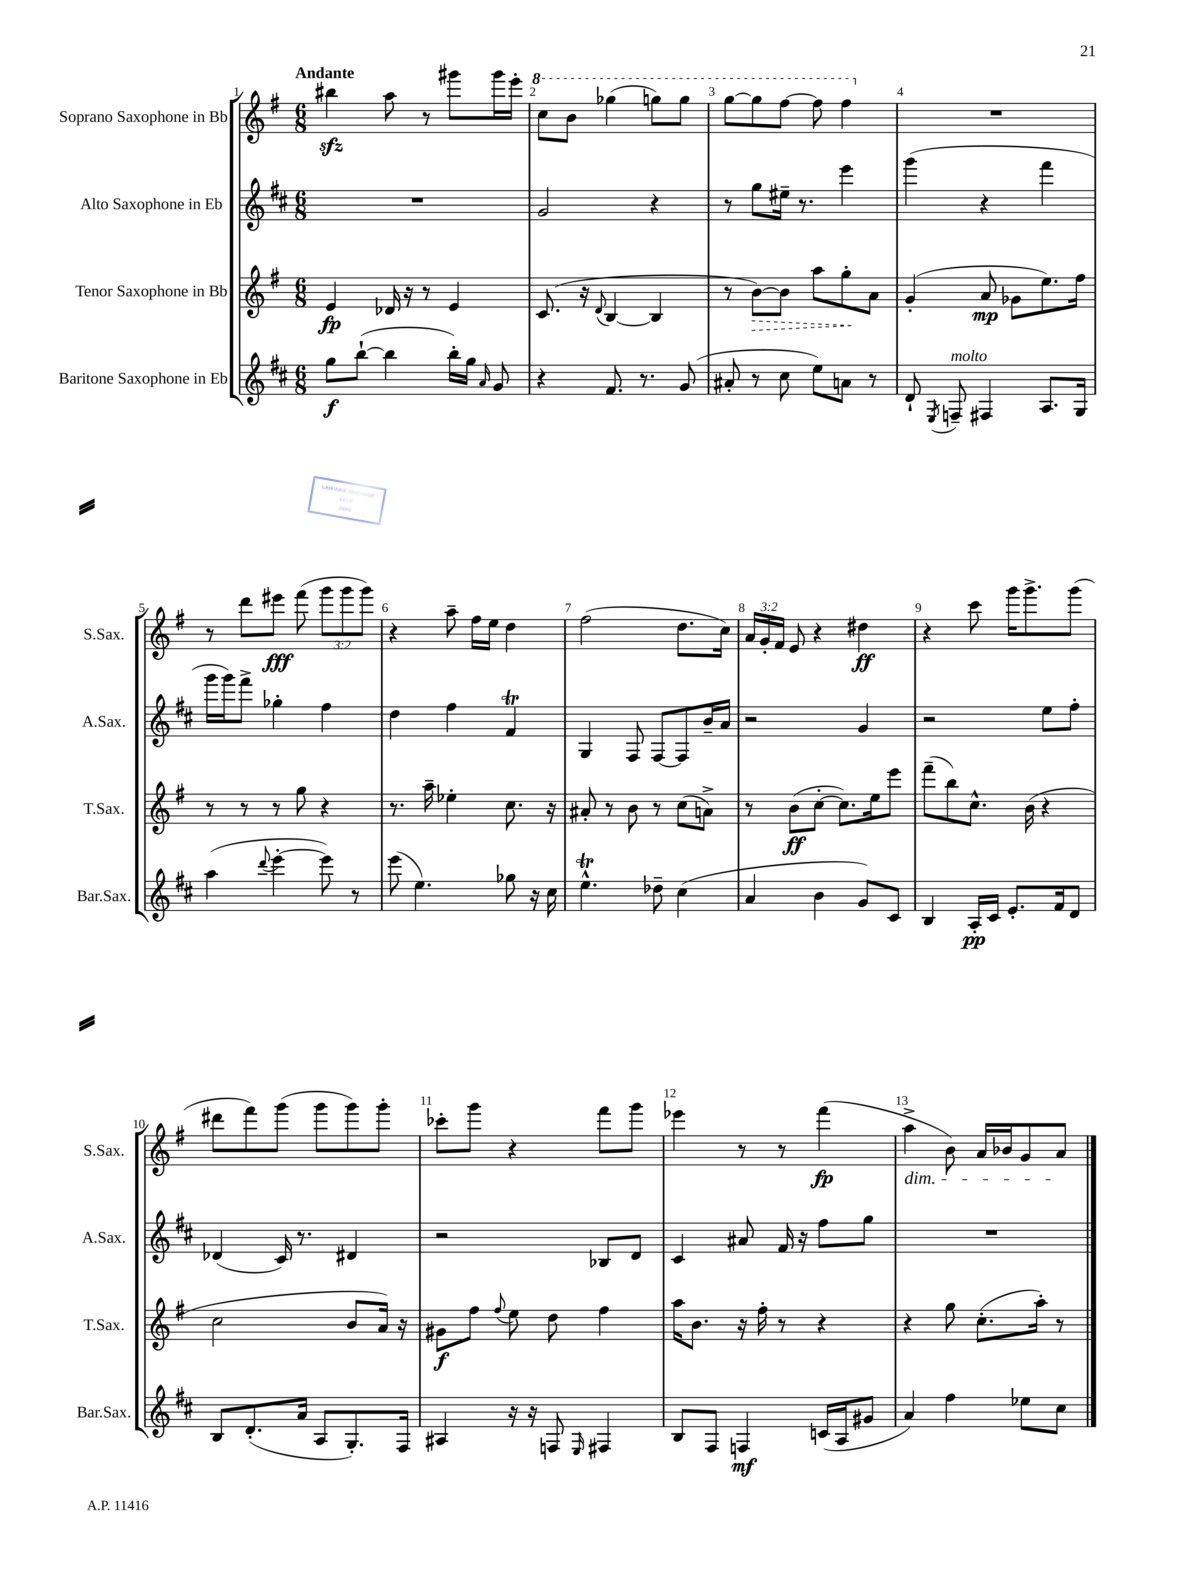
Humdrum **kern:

**kern	**dynam	**kern	**dynam	**kern	**kern	**dynam
*part4	*part4	*part3	*part3	*part2	*part1	*part1
*staff4	*staff4	*staff3	*staff3	*staff2	*staff1	*staff1
*I"Baritone Saxophone in Eb	*	*I"Tenor Saxophone in Bb	*	*I"Alto Saxophone in Eb	*I"Soprano Saxophone in Bb	*
*I'Bar.Sax.	*	*I'T.Sax.	*	*I'A.Sax.	*I'S.Sax.	*
*clefG2	*	*clefG2	*	*clefG2	*clefG2	*
*k[f#c#]	*	*k[f#]	*	*k[f#c#]	*k[f#]	*
*M6/8	*	*M6/8	*	*M6/8	*M6/8	*
=1	=1	=1	=1	=1	=1	=1
!	!	!	!	!	!LO:TX:a:B:t=Andante	!
8gg\L	f	4e/	fp	2.r	4bb#Xzz\	.
([8bb`\J	.	.	.	.	.	.
4bb\]	.	16d-X/	.	.	8aa\	.
.	.	16r	.	.	.	.
.	.	8r	.	.	8r	.
16bb'\LL)	.	4e/	.	.	8ggg#X\L	.
16gg\JJ	.	.	.	.	.	.
16qqa/	.	.	.	.	.	.
8g/	.	.	.	.	16ggg#\L	.
.	.	.	.	.	16eee'\JJ	.
=2	=2	=2	=2	=2	=2	=2
*	*	*	*	*	*8va	*
4r	.	(8.c/	.	2g/	8ccc\L	.
.	.	.	.	.	8bb\J	.
.	.	16r	.	.	.	.
.	.	8qqd/	.	.	.	.
8.f#/	.	[4B/	.	.	(4ggg-X\	.
8.r	.	.	.	.	.	.
.	.	4B/]	.	4r	8gggn\L)	.
(8g/	.	.	.	.	8ggg\J	.
=3	=3	=3	=3	=3	=3	=3
8a#X'/	.	8r	.	8r	[8ggg\L	.
!	!	!	!LO:HP:b	!	!	!
8r	.	[8b\L)	>	8gg\L	8ggg\]	.
8cc#\	.	8b\J]	.	16ee#X~\Jk	[8fff#\J	.
.	.	.	.	8.r	.	.
8ee\L)	.	8aa\L	.	.	8fff#\]	.
8an\J	.	8gg'\	.	4eee\	4fff#\	.
8r	.	8a\J	]	.	.	.
=4	=4	=4	=4	=4	=4	=4
*	*	*	*	*	*X8va	*
8d`/	.	(4g'/	.	(4ggg\	2.r	.
8qE/	.	.	.	.	.	.
!LO:TX:a:i:t=molto	!	!	!	!	!	!
8Fn~/	.	.	.	.	.	.
4F#X/	.	8a/	mp	4r	.	.
.	.	8g-X\L	.	.	.	.
8.A/L	.	8.ee\)	.	4fff#\	.	.
16G/Jk	.	16ff#\Jk	.	.	.	.
!!LO:LB:g=z
=5	=5	=5	=5	=5	=5	=5
(4aa\	.	8r	.	16ggg\LL	8r	.
.	.	.	.	16ggg\J)	.	.
.	.	8r	.	8fff#^\J	8ddd\L	.
8qqddd/	.	.	.	.	.	.
[4eee'\	.	8r	.	4gg-X'\	8eee#X\J	fff
.	.	8gg\	.	.	(8fff#\	.
8eee\])	.	4r	.	4ff#\	12ggg\L	.
.	.	.	.	.	12ggg\	.
8r	.	.	.	.	.	.
.	.	.	.	.	12ggg\J)	.
=6	=6	=6	=6	=6	=6	=6
(8eee\	.	8.r	.	4dd\	4r	.
4.ee\)	.	.	.	.	.	.
.	.	16aa~\	.	.	.	.
.	.	4ee-X'\	.	4ff#\	8aa~\	.
.	.	.	.	.	16ff#\LL	.
.	.	.	.	.	16ee\JJ	.
8gg-X\	.	8.cc\	.	4f#t/	4dd\	.
16r	.	.	.	.	.	.
16cc#\	.	16r	.	.	.	.
=7	=7	=7	=7	=7	=7	=7
4.eeT^^\	.	8a#X'/	.	4G/	(2ff#\	.
.	.	8r	.	.	.	.
.	.	8b\	.	8F#/	.	.
8dd-X~\	.	8r	.	[8F#/L	.	.
(4cc#\	.	(8cc\L	.	8F#/]	8.dd\L	.
.	.	8an^\J)	.	16b~/L	.	.
.	.	.	.	16a/JJ	16cc\Jk)	.
=8	=8	=8	=8	=8	=8	=8
4a/	.	8r	.	2r	24a/LL	.
.	.	.	.	.	24g'/	.
.	.	.	.	.	24f#/JJ	.
.	.	(8b\L	ff	.	8e/	.
4b\	.	[8cc'\J	.	.	4r	.
.	.	8.cc\L])	.	.	.	.
8g/L)	.	.	.	4g/	4dd#X\	ff
.	.	16ee\k	.	.	.	.
8c#/J	.	8eee\J	.	.	.	.
=9	=9	=9	=9	=9	=9	=9
4B/	.	(8fff#~\L	.	2r	4r	.
.	.	8bb\)	.	.	.	.
16A'/LL	pp	8.cc^^\J	.	.	8ccc\	.
16c#/JJ	.	.	.	.	.	.
8.e'/L	.	.	.	.	16ggg\KL	.
.	.	(16b\	.	.	8.ggg^\	.
.	.	4r	.	8ee\L	.	.
16f#/k	.	.	.	.	.	.
8d/J	.	.	.	8ff#'\J	(8ggg\J	.
!!LO:LB:g=z
=10	=10	=10	=10	=10	=10	=10
8B/L	.	2cc\	.	(4d-X/	8ddd#X\L	.
(8.d'/	.	.	.	.	8fff#\)	.
.	.	.	.	16c#/)	(8ggg\J	.
16a/Jk	.	.	.	8.r	.	.
8A/L	.	.	.	.	8ggg\L	.
8.G'/)	.	8b/L	.	4d#X/	8ggg\)	.
.	.	16a/Jk)	.	.	8ggg'\J	.
16F#/Jk	.	16r	.	.	.	.
=11	=11	=11	=11	=11	=11	=11
4A#X/	.	8g#X\L	f	2r	8ccc-X'\L	.
.	.	8ff#\J	.	.	8ggg\J	.
.	.	8qqff#/	.	.	.	.
16r	.	8ee\	.	.	4r	.
16r	.	.	.	.	.	.
8Fn/	.	8dd\	.	.	.	.
16qqE/	.	.	.	.	.	.
4F#X/	.	4ff#\	.	8B-X/L	8fff#\L	.
.	.	.	.	8d/J	8ggg\J	.
=12	=12	=12	=12	=12	=12	=12
8B/L	.	16aa\KL	.	4c#/	4eee-X\	.
.	.	8.b\J	.	.	.	.
8F#/J	.	.	.	.	.	.
4Fn/	mf	16r	.	8a#X/	8r	.
.	.	16ff#'\	.	.	.	.
.	.	8r	.	16f#/	8r	.
.	.	.	.	16r	.	.
(16cn/LL	.	4r	.	8ff#\L	(4fff#\	fp
16A/J	.	.	.	.	.	.
8g#X/J	.	.	.	8gg\J	.	.
=13	=13	=13	=13	=13	=13	=13
!	!	!	!	!	!LO:TX:b:i:t=dim.	!
4a/)	.	4r	.	2.r	4aa^\	.
4ff#\	.	8gg\	.	.	8b\)	.
.	.	(8.cc'\L	.	.	16a/LL	.
.	.	.	.	.	16b-X/J	.
8ee-X\L	.	.	.	.	8g/	.
.	.	16aa'\Jk)	.	.	.	.
8cc#\J	.	8r	.	.	8a/J	.
==	==	==	==	==	==	==
*-	*-	*-	*-	*-	*-	*-
